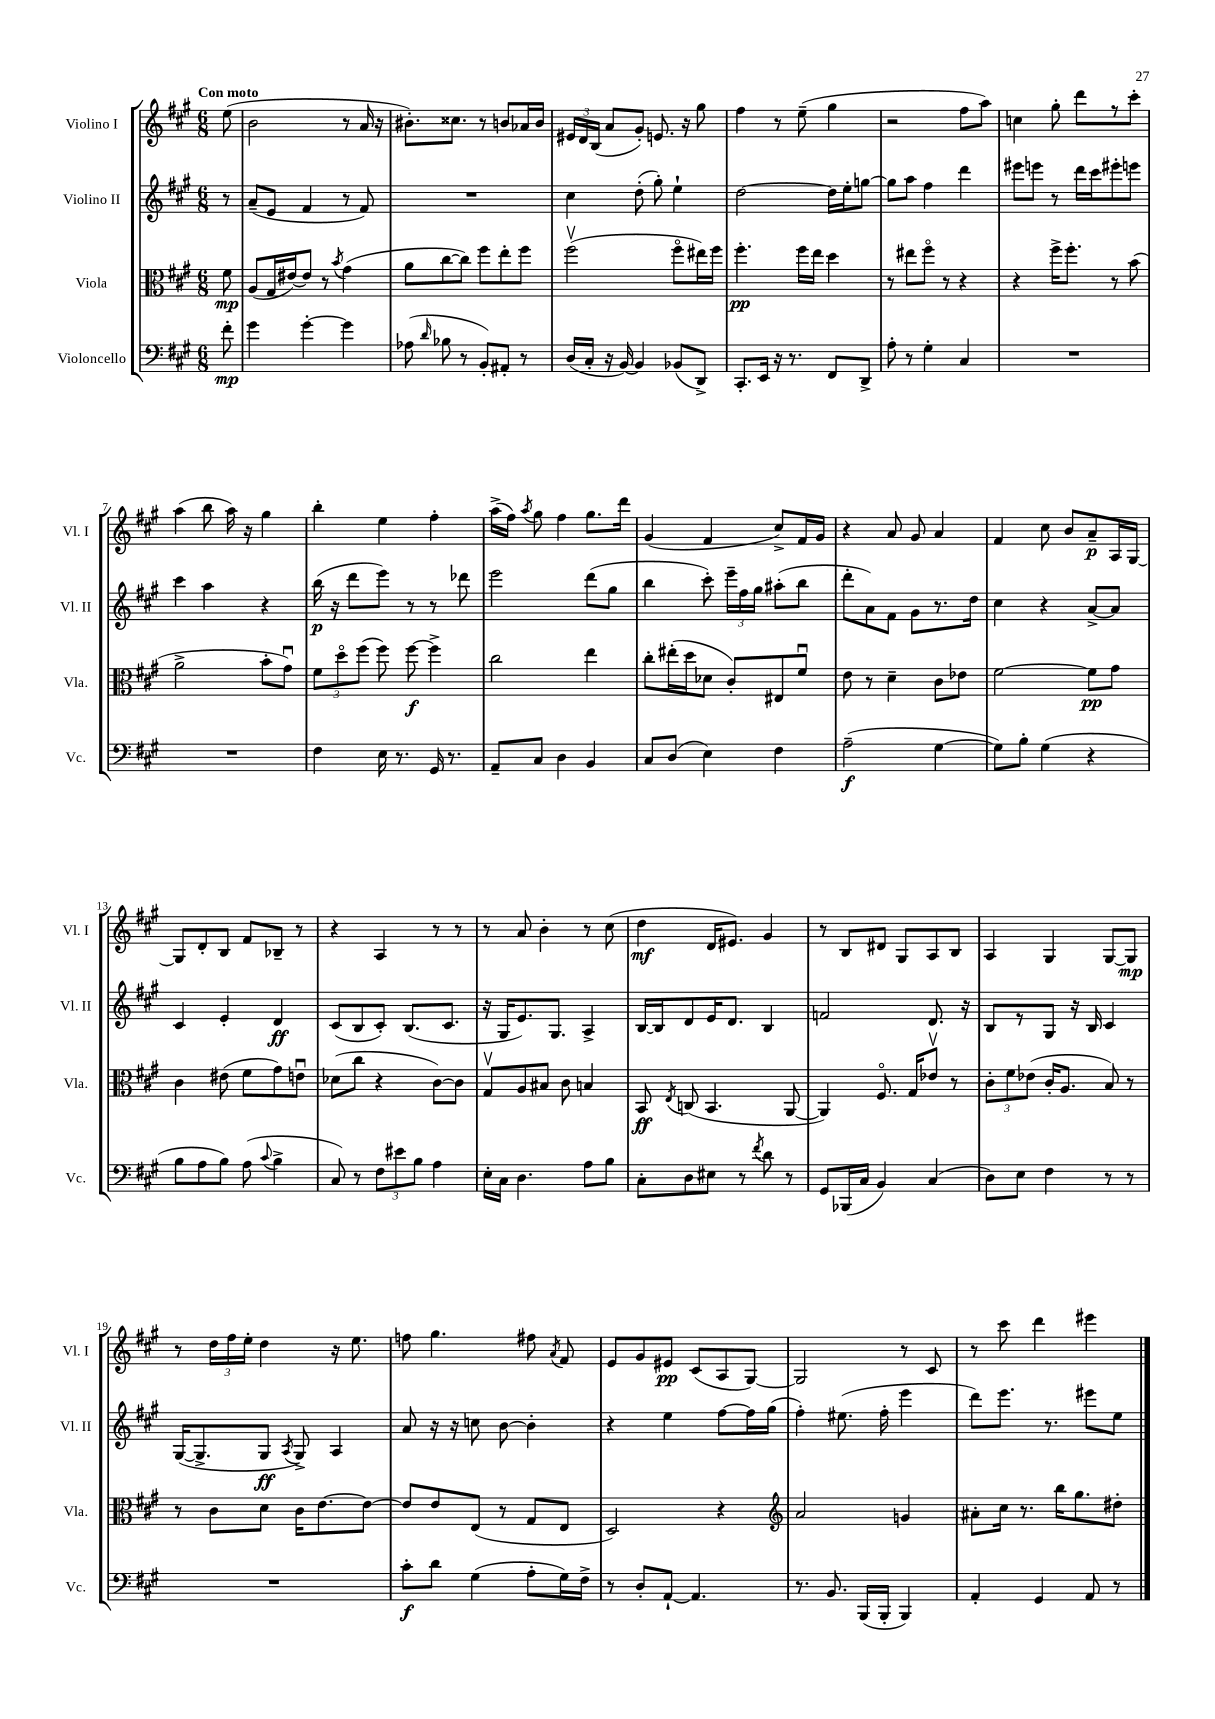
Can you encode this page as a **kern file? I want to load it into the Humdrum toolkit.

**kern	**dynam	**kern	**dynam	**kern	**dynam	**kern	**dynam
*part4	*part4	*part3	*part3	*part2	*part2	*part1	*part1
*staff4	*staff4	*staff3	*staff3	*staff2	*staff2	*staff1	*staff1
*I"Violoncello	*	*I"Viola	*	*I"Violino II	*	*I"Violino I	*
*I'Vc.	*	*I'Vla.	*	*I'Vl. II	*	*I'Vl. I	*
*clefF4	*	*clefC3	*	*clefG2	*	*clefG2	*
*k[f#c#g#]	*	*k[f#c#g#]	*	*k[f#c#g#]	*	*k[f#c#g#]	*
*M6/8	*	*M6/8	*	*M6/8	*	*M6/8	*
=	=	=	=	=	=	=	=
!	!	!	!	!	!	!LO:TX:a:B:t=Con moto	!
8f#'\	mp	8f#\	mp	8r	.	(8ee\	.
=1	=1	=1	=1	=1	=1	=1	=1
4g#\	.	(8A/L	.	(8a~/L	.	2b\	.
.	.	16G#/L	.	8e/J	.	.	.
.	.	[16e#X/J)	.	.	.	.	.
[4g#'\	.	8e#/J]	.	4f#/	.	.	.
.	.	8r	.	.	.	.	.
.	.	8qb/	.	.	.	.	.
4g#\]	.	(4g#\	.	8r	.	8r	.
.	.	.	.	8f#/)	.	16a/	.
.	.	.	.	.	.	16r	.
=2	=2	=2	=2	=2	=2	=2	=2
(8A-X\	.	8a\L	.	2.r	.	8.b#X'\L)	.
16qqd/	.	.	.	.	.	.	.
8B-X\	.	[8cc#\	.	.	.	.	.
.	.	.	.	.	.	8.cc##X\J	.
8r	.	8cc#\J])	.	.	.	.	.
8BB'/L)	.	8ff#\L	.	.	.	8r	.
8AA#X'/J	.	8ee'\	.	.	.	8bn/L	.
8r	.	8ff#\J	.	.	.	16a-X/L	.
.	.	.	.	.	.	16b/JJ	.
=3	=3	=3	=3	=3	=3	=3	=3
(16D/LL	.	(2ff#v\	.	4cc#\	.	24e#X/LL	.
.	.	.	.	.	.	24d/	.
16C#'/JJ	.	.	.	.	.	.	.
.	.	.	.	.	.	(24B/JJ	.
16r	.	.	.	.	.	8a/L	.
[16BB/)	.	.	.	.	.	.	.
4BB/]	.	.	.	(8dd'\	.	8g#'/J)	.
.	.	.	.	8gg#'\)	.	8.en/	.
(8BB-X/L	.	8ff#\L	.	4ee`\	.	.	.
.	.	.	.	.	.	16r	.
8DD^/J)	.	16ee#X\L)	.	.	.	8gg#\	.
.	.	16ff#\JJ	.	.	.	.	.
=4	=4	=4	=4	=4	=4	=4	=4
8.CC#'/L	.	4.ff#'\	pp	[2dd\	.	4ff#\	.
16EE/Jk	.	.	.	.	.	.	.
16r	.	.	.	.	.	8r	.
8.r	.	.	.	.	.	.	.
.	.	16ff#\LL	.	.	.	(8ee~\	.
.	.	16ee\JJ	.	.	.	.	.
8FF#/L	.	4dd\	.	16dd\LL]	.	4gg#\	.
.	.	.	.	16ee'\J	.	.	.
8DD^/J	.	.	.	[8ggn\J	.	.	.
=5	=5	=5	=5	=5	=5	=5	=5
8A'\	.	8r	.	8gg\L]	.	2r	.
8r	.	8ee#X\L	.	8aa\J	.	.	.
4G#'\	.	8ff#\J	.	4ff#\	.	.	.
.	.	8r	.	.	.	.	.
4C#/	.	4r	.	4ddd\	.	8ff#\L	.
.	.	.	.	.	.	8aa\J)	.
=6	=6	=6	=6	=6	=6	=6	=6
2.r	.	4r	.	8eee#X\L	.	4ccn\	.
.	.	.	.	8eeen\J	.	.	.
.	.	16ff#^\KL	.	8r	.	8gg#'\	.
.	.	8.ff#'\J	.	.	.	.	.
.	.	.	.	16ddd\LL	.	8ddd\L	.
.	.	.	.	16ccc#\J	.	.	.
.	.	8r	.	8eee#X'\	.	8r	.
.	.	(8b\	.	8eeen\J	.	8ccc#'\J	.
!!LO:LB:g=z
=7	=7	=7	=7	=7	=7	=7	=7
2.r	.	2a^\	.	4ccc#\	.	(4aa\	.
.	.	.	.	4aa\	.	8bb\	.
.	.	.	.	.	.	16aa\)	.
.	.	.	.	.	.	16r	.
.	.	8b'\L	.	4r	.	4gg#\	.
.	.	8g#u\J)	.	.	.	.	.
=8	=8	=8	=8	=8	=8	=8	=8
4F#\	.	12f#\L	.	(16bb\	p	4bb'\	.
.	.	.	.	16r	.	.	.
.	.	12dd\	.	.	.	.	.
.	.	.	.	8ddd\L	.	.	.
.	.	(12ff#\J	.	.	.	.	.
16E\	.	8ff#\)	.	8eee\J)	.	4ee\	.
8.r	.	.	.	.	.	.	.
.	.	[8ff#\	f	8r	.	.	.
16GG#/	.	4ff#^\]	.	8r	.	4ff#'\	.
8.r	.	.	.	.	.	.	.
.	.	.	.	8ddd-X\	.	.	.
=9	=9	=9	=9	=9	=9	=9	=9
8AA~/L	.	2cc#\	.	2eee\	.	(16aa^\LL	.
.	.	.	.	.	.	16ff#\JJ)	.
.	.	.	.	.	.	8qaa/	.
8C#/J	.	.	.	.	.	8gg#\	.
4D\	.	.	.	.	.	4ff#\	.
4BB/	.	4ee\	.	(8ddd\L	.	8.gg#\L	.
.	.	.	.	8gg#\J	.	.	.
.	.	.	.	.	.	16ddd\Jk	.
=10	=10	=10	=10	=10	=10	=10	=10
8C#/L	.	8cc#'\L	.	4bb\	.	(4g#/	.
(8D/J	.	(16ee#X'\L	.	.	.	.	.
.	.	16dd\J	.	.	.	.	.
4E\)	.	8d-X\J	.	8ccc#'\)	.	4f#/	.
.	.	8c#'/L)	.	24eee~\LL	.	.	.
.	.	.	.	24ff#\	.	.	.
.	.	.	.	24gg#\JJ	.	.	.
4F#\	.	8E#X/	.	(8aa#X'\L	.	8cc#^/L)	.
.	.	8f#u/J	.	8bb\J	.	16f#/L	.
.	.	.	.	.	.	16g#/JJ	.
=11	=11	=11	=11	=11	=11	=11	=11
(2A~\	f	8e\	.	8ddd'\L	.	4r	.
.	.	8r	.	8a\)	.	.	.
.	.	4d~\	.	8f#\J	.	8a/	.
.	.	.	.	8g#\L	.	8g#/	.
[4G#\	.	8c#\L	.	8.r	.	4a/	.
.	.	8e-X\J	.	.	.	.	.
.	.	.	.	16dd\Jk	.	.	.
=12	=12	=12	=12	=12	=12	=12	=12
8G#\L])	.	[2f#\	.	4cc#\	.	4f#/	.
8B'\J	.	.	.	.	.	.	.
(4G#\	.	.	.	4r	.	8cc#\	.
.	.	.	.	.	.	8b/L	.
4r	.	8f#\L]	pp	[8a^/L	.	8a~/	p
.	.	8g#\J	.	8a/J]	.	16A/L	.
.	.	.	.	.	.	[16G#/JJ	.
!!LO:LB:g=z
=13	=13	=13	=13	=13	=13	=13	=13
8B\L	.	4c#\	.	4c#/	.	8G#/L]	.
8A\	.	.	.	.	.	8d'/	.
8B\J)	.	(8e#X\	.	4e'/	.	8B/J	.
(8A\	.	8f#\L	.	.	.	8f#/L	.
8qqc#/	.	.	.	.	.	.	.
4B^\	.	8g#\)	.	4d/	ff	8B-X~/J	.
.	.	8enu\J	.	.	.	8r	.
=14	=14	=14	=14	=14	=14	=14	=14
8C#/)	.	(8d-X\L	.	(8c#/L	.	4r	.
8r	.	8cc#\J	.	8B/	.	.	.
12F#\L	.	4r	.	8c#'/J)	.	4A/	.
12e#X\	.	.	.	.	.	.	.
.	.	.	.	(8.B/L	.	.	.
12B\J	.	.	.	.	.	.	.
4A\	.	[8c#\L)	.	.	.	8r	.
.	.	.	.	8.c#/J	.	.	.
.	.	8c#\J]	.	.	.	8r	.
=15	=15	=15	=15	=15	=15	=15	=15
16E'\LL	.	8G#v/L	.	16r	.	8r	.
16C#\JJ	.	.	.	16G#/KL	.	.	.
4.D\	.	8A/	.	8.e/)	.	8a/	.
.	.	8B#X/J	.	.	.	4b'\	.
.	.	.	.	8.G#/J	.	.	.
.	.	8c#\	.	.	.	.	.
8A\L	.	4Bn/	.	4A^/	.	8r	.
8B\J	.	.	.	.	.	(8cc#\	.
=16	=16	=16	=16	=16	=16	=16	=16
8C#'\L	.	8BB/	ff	[16B/LL	.	4dd\	mf
.	.	.	.	16B/J]	.	.	.
.	.	8qE/	.	.	.	.	.
8D\	.	(8Cn/	.	8d/	.	.	.
8E#X\J	.	4.BB/	.	16e/K	.	16d/KL	.
.	.	.	.	8.d/J	.	8.e#X/J)	.
8r	.	.	.	.	.	.	.
8qf#/	.	.	.	.	.	.	.
8d\	.	.	.	4B/	.	4g#/	.
8r	.	[8AA/	.	.	.	.	.
=17	=17	=17	=17	=17	=17	=17	=17
8GG#/L	.	4AA/])	.	2fn/	.	8r	.
(16BBB-X/L	.	.	.	.	.	8B/L	.
16C#/JJ	.	.	.	.	.	.	.
4BB/)	.	8.F#/	.	.	.	8d#X/J	.
.	.	.	.	.	.	8G#/L	.
.	.	16G#/KL	.	.	.	.	.
(4C#/	.	8e-Xv/J	.	8.d/	.	8A/	.
.	.	8r	.	.	.	8B/J	.
.	.	.	.	16r	.	.	.
=18	=18	=18	=18	=18	=18	=18	=18
8D\L)	.	12c#'\L	.	8B/L	.	4A/	.
.	.	12f#\	.	.	.	.	.
8E\J	.	.	.	8r	.	.	.
.	.	(12e-X\J	.	.	.	.	.
4F#\	.	16c#'/KL	.	8G#/J	.	4G#/	.
.	.	8.A/J	.	.	.	.	.
.	.	.	.	16r	.	.	.
.	.	.	.	16B/	.	.	.
8r	.	8B/)	.	4c#/	.	[8G#/L	.
8r	.	8r	.	.	.	8G#/J]	mp
!!LO:LB:g=z
=19	=19	=19	=19	=19	=19	=19	=19
2.r	.	8r	.	([16G#/KL	.	8r	.
.	.	.	.	8.G#^/]	.	.	.
.	.	8c#\L	.	.	.	24dd\LL	.
.	.	.	.	.	.	24ff#\	.
.	.	.	.	.	.	24ee'\JJ	.
.	.	8d\J	.	8G#/J	ff	4dd\	.
.	.	.	.	8qA/	.	.	.
.	.	16c#\KL	.	8G#^/)	.	.	.
.	.	[8.e\	.	.	.	.	.
.	.	.	.	4A/	.	16r	.
.	.	.	.	.	.	8.ee\	.
.	.	8e\J_	.	.	.	.	.
=20	=20	=20	=20	=20	=20	=20	=20
8c#'\L	f	8e/L]	.	8a/	.	8ffn\	.
8d\J	.	8e/	.	16r	.	4.gg#\	.
.	.	.	.	16r	.	.	.
(4G#\	.	(8E/J	.	8ccn\	.	.	.
.	.	8r	.	[8b\	.	.	.
8A'\L	.	8G#/L	.	4b'\]	.	8ff#X\	.
.	.	.	.	.	.	8qa/	.
16G#\L)	.	8E/J	.	.	.	8f#/	.
16F#^\JJ	.	.	.	.	.	.	.
=21	=21	=21	=21	=21	=21	=21	=21
8r	.	2D/)	.	4r	.	8e/L	.
8D'/L	.	.	.	.	.	8g#/	.
[8AA`/J	.	.	.	4ee\	.	8e#X/J	pp
4.AA/]	.	.	.	.	.	(8c#/L	.
.	.	4r	.	[8ff#\L	.	8A/	.
.	.	.	.	16ff#\L]	.	[8G#/J)	.
.	.	.	.	(16gg#\JJ	.	.	.
=22	=22	=22	=22	=22	=22	=22	=22
*	*	*clefG2	*	*	*	*	*
8.r	.	2a/	.	4ff#'\)	.	2G#/]	.
8.BB/	.	.	.	.	.	.	.
.	.	.	.	(8.ee#X\	.	.	.
(16BBB/LL	.	.	.	.	.	.	.
16BBB'/JJ	.	.	.	16ff#'\	.	.	.
4BBB/)	.	4gn/	.	4eee\	.	8r	.
.	.	.	.	.	.	8c#/	.
=23	=23	=23	=23	=23	=23	=23	=23
4AA'/	.	8a#X'\L	.	8ddd\L)	.	8r	.
.	.	16cc#\Jk	.	8.eee\J	.	8ccc#\	.
.	.	8.r	.	.	.	.	.
4GG#/	.	.	.	.	.	4ddd\	.
.	.	.	.	8.r	.	.	.
.	.	16bb\KL	.	.	.	.	.
.	.	8.gg#\	.	.	.	.	.
8AA/	.	.	.	8eee#X\L	.	4eee#X\	.
8r	.	8dd#X'\J	.	8ee\J	.	.	.
==	==	==	==	==	==	==	==
*-	*-	*-	*-	*-	*-	*-	*-
